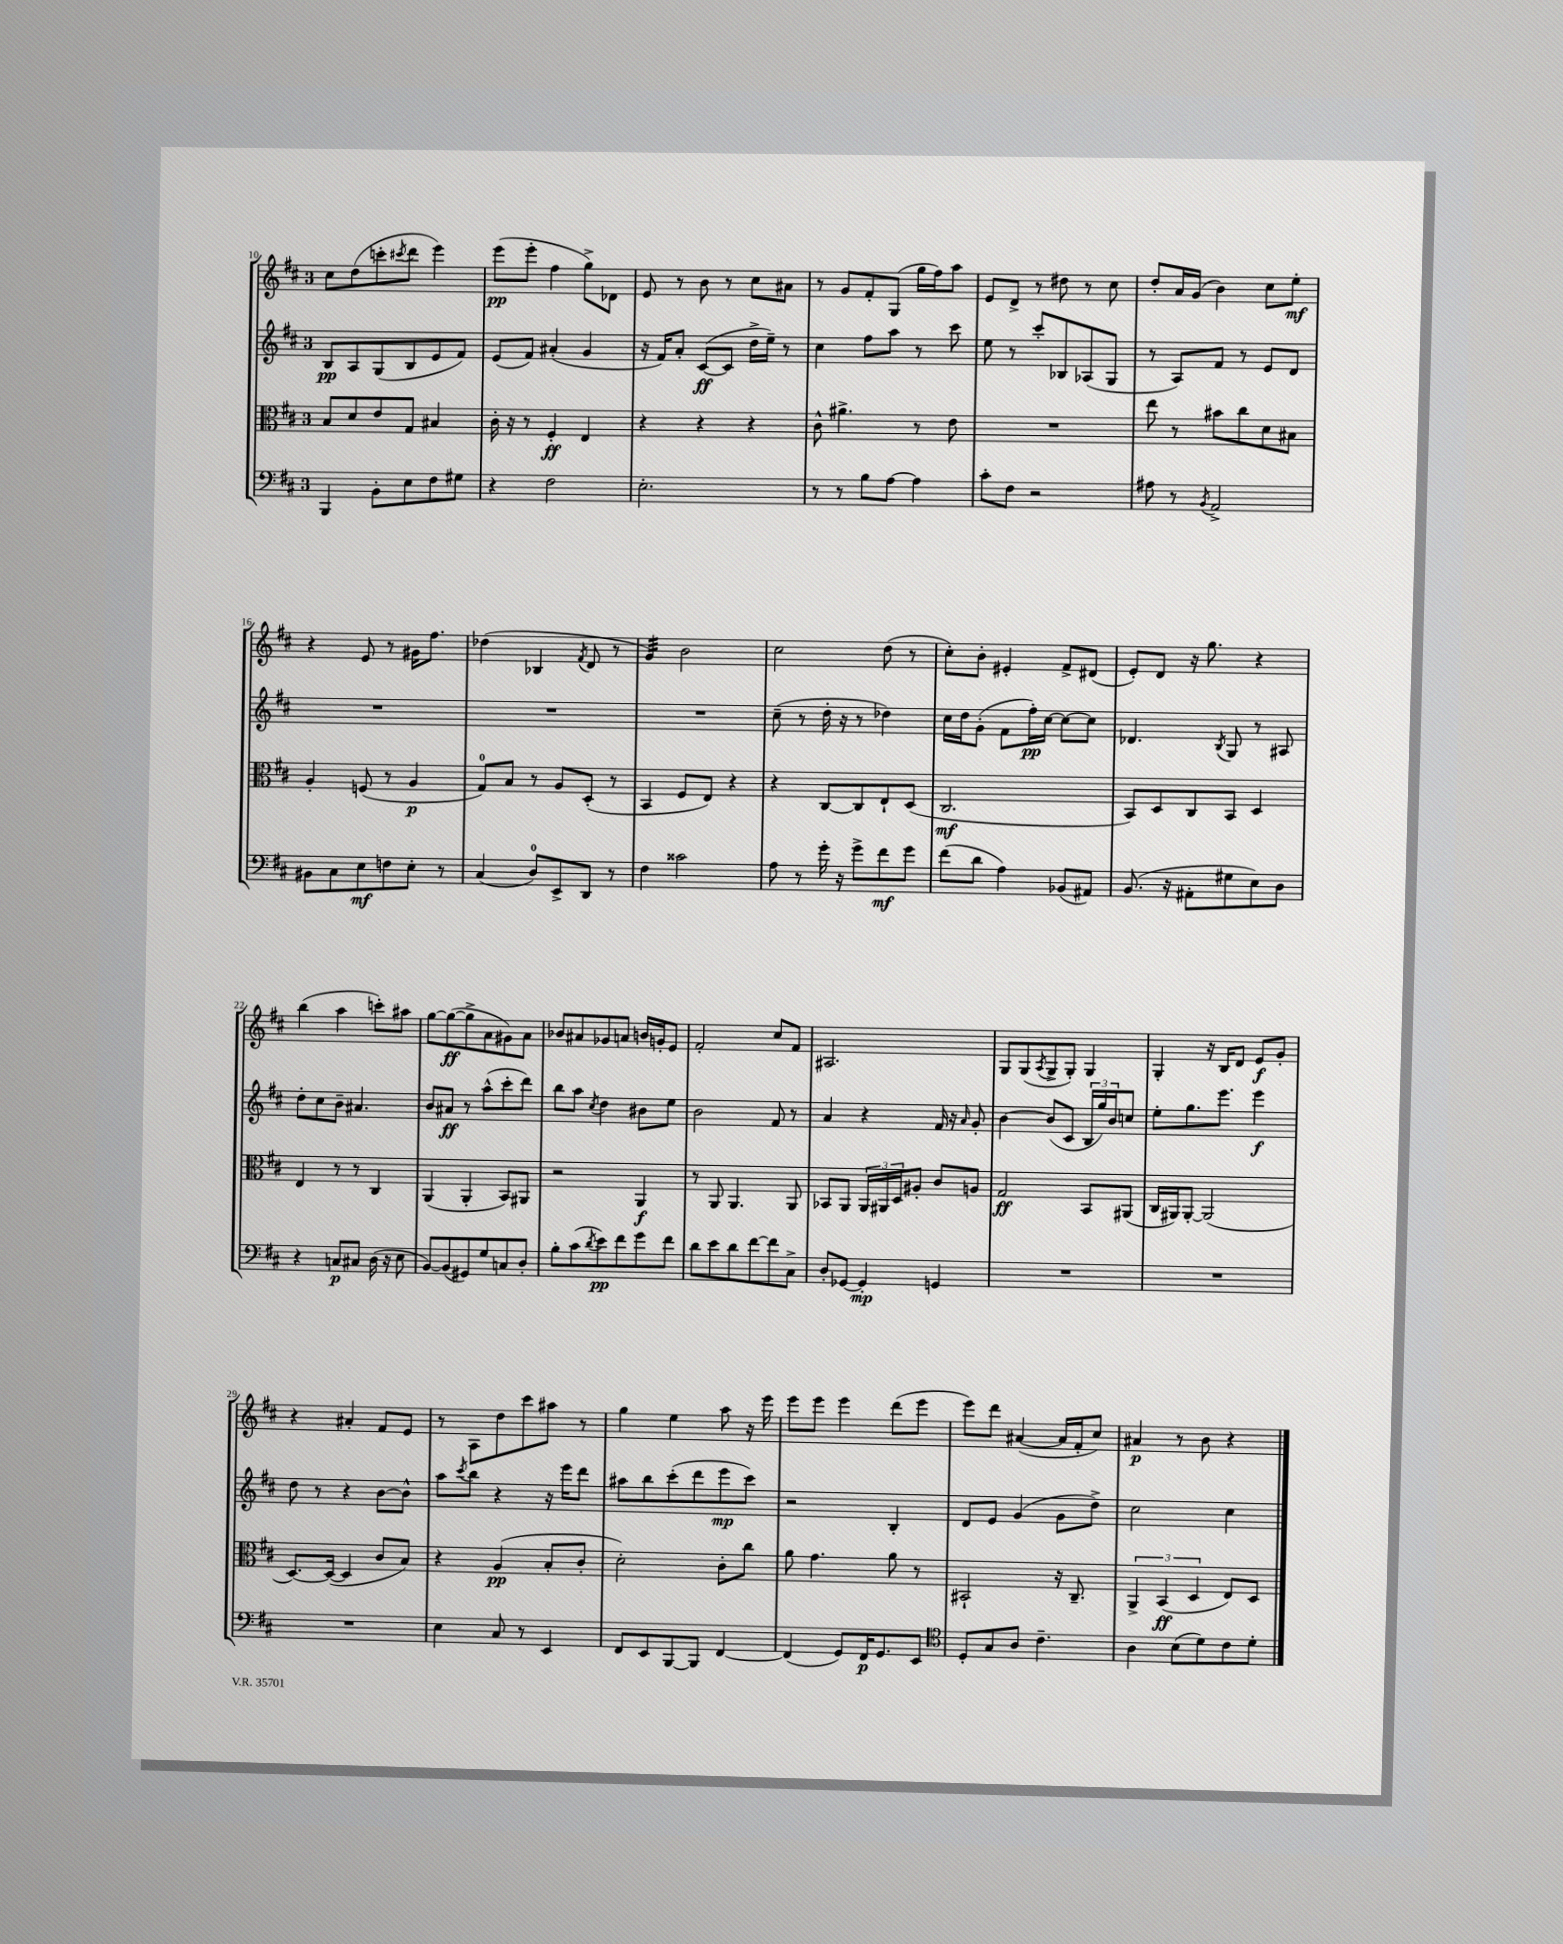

**kern	**kern	**kern	**kern
*staff4	*staff3	*staff2	*staff1
*clefF4	*clefC3	*clefG2	*clefG2
*k[f#c#]	*k[f#c#]	*k[f#c#]	*k[f#c#]
*M3/4	*M3/4	*M3/4	*M3/4
4BBB/	8B/L	8B/L	8cc#\L
.	8d/	8A/	(8dd\
8BB'\L	8e/	(8G/	8ccc'\
.	.	.	8qccc#/
8E\	8G/J	8B/	8ddd\J
8F#\	4B#/	8e/	4eee\)
8G#\J	.	8f#/J)	.
=	=	=	=
4r	16c#'\	(8e/L	(8eee\L
.	16r	.	.
.	8r	8f#/J)	8eee'\J
2F#\	4F#'/	(4a#'/	4ff#\
.	4E/	4g/	8gg^\L)
.	.	.	8d-\J
=	=	=	=
2.E'\	4r	16r	8e/
.	.	16f#/LK)	.
.	.	8a'/J	8r
.	4r	([8c#/L	8b\
.	.	8c#/]J	8r
.	4r	16dd^\LL	8cc#\L
.	.	16ee~\JJ)	.
.	.	8r	8a#\J
=	=	=	=
8r	8c#^^\	4cc#\	8r
8r	4.a#^\	.	8g/L
8B\L	.	8ff#\L	8f#'/
[8A\J	.	8aa\J	(8G/J
4A\]	8r	8r	16gg\LL
.	.	.	16ff#\J)
.	8e\	8ccc#\	8aa\J
=	=	=	=
8c#'\L	2.r	8ee\	8e/L
8F#\J	.	8r	8d^/J
2r	.	8ccc#'/L	8r
.	.	8B-/	8dd#\
.	.	(8A-/	8r
.	.	8G/J	8cc#\
=	=	=	=
8A#\	8ee\	8r	8dd'/L
8r	8r	8A/L)	16a/L
.	.	.	(16g/JJ
8qBB/	.	.	.
2AA^/	8b#\L	8f#/J	4b\)
.	8cc#\	8r	.
.	8d\	8e/L	8cc#\L
.	8B#\J	8d/J	8ee'\J
=	=	=	=
8BB#\L	4A'/	2.r	4r
8C#\	.	.	.
8E\	(8F/	.	8e/
8F\	8r	.	8r
8E'\J	4A/	.	16g#\LK
.	.	.	8.ff#\J
8r	.	.	.
=	=	=	=
(4C#/	8G/L)	2.r	(4dd-\
.	8B/J	.	.
8D/L)	8r	.	4B-/
8EE^/	8A/L	.	.
.	.	.	8qf#/
8DD/J	(8D'/J	.	8d/
8r	8r	.	8r
=	=	=	=
4F#\	4BB/	2.r	4g/)
2c##\	8F#/L	.	2b\
.	8E/J)	.	.
.	4r	.	.
=	=	=	=
8A\	4r	(8cc#~\	2cc#\
8r	.	8r	.
16g'\	[8C#/L	16dd'\	.
16r	.	16r	.
8g^\L	8C#/]	8r	.
8f#\	8E`/	4dd-\)	(8dd\
8g\J	(8D/J	.	8r
=	=	=	=
(8f#\L	2.C#/	16cc#\LL	8cc#'\L)
.	.	16dd\J	.
8d\J	.	(8g'\J	8b'\J
4A\)	.	8f#\L	4e#'/
.	.	16ff#'\L)	.
.	.	[16cc#\JJ	.
(8BB-/L	.	8cc#\_L	8f#^/L
8AA#/J)	.	8cc#\]J	(8d#/J
=	=	=	=
(8.BB/	8BB/L)	4.d-/	8e'/L)
.	8D/	.	8d/J
16r	.	.	.
8AA#'\L	8C#/	.	16r
.	.	.	8.gg\
.	.	8qB/	.
8G#\	8BB/J	8G/	.
8E\)	4D/	8r	4r
8D\J	.	8A#/	.
=	=	=	=
4r	4E/	8dd'\L	(4bb\
.	.	8cc#\	.
8C/L	8r	8b~\J	4aa\
8C#/J	8r	4.a#/	.
(16D\	4C#/	.	8ccc'\L)
16r	.	.	.
8E\	.	.	8aa#\J
=	=	=	=
[8BB/L)	(4AA/	8b/L	[8gg\L
(8BB/]	.	8a#/J	(8gg\_
8GG#/)	4AA'/	8r	8gg^\]
8G/	.	(8aa^^\L	8a\
8C/	8BB/L)	8ccc#'\	8g#\)
8D'/J	8AA#/J	8ddd\J)	8a\J
=	=	=	=
8B'\L	2r	8bb\L	8b-/L
(8c#\	.	8aa\J	8a#/
8qd/	.	8qcc#/	.
8e\)	.	4dd\	8g-/
8f#\	.	.	8a/J
8g\	4AA/	8b#\L	16b/LL
.	.	.	16g'/J
8f#\J	.	8ee\J	8e/J
=	=	=	=
8d\L	8r	2b\	2f#'/
8e\	8AA/	.	.
8d\	4.AA/	.	.
[8f#\	.	.	.
8f#\]	.	8f#/	8cc#/L
8C#^\J	8AA/	8r	8f#/J
=	=	=	=
8D'/L	8BB-/L	4a/	2.A#/
[8GG-/J	8AA/J	.	.
4GG-'/]	24AA/LL	4r	.
.	24AA#/	.	.
.	24D/J	.	.
.	8A#'/J	.	.
4GG/	8c#/L	16f#/	.
.	.	16r	.
.	.	16qqa/	.
.	8A/J	8g'/	.
=	=	=	=
2.r	2G/	[4b\	8G/L
.	.	.	(8G/
.	.	.	8qA/
.	.	(8b/]L	8G^/
.	.	8c#/J	8G'/J)
.	8BB/L	24B/LL	4G/
.	.	24gg/)	.
.	.	24b/J	.
.	(8AA#/J	8cc/J	.
=	=	=	=
2.r	16C#/LL	8ee'\L	4G'/
.	16AA#/J)	.	.
.	[8AA#'/J	8.gg\	.
.	(2AA#/]	.	16r
.	.	8.eee\J	16B/LK
.	.	.	8d/J
.	.	4eee\	8e/L
.	.	.	8g'/J
=	=	=	=
2.r	[8.D/L)	8dd\	4r
.	.	8r	.
.	(16D/_Jk	.	.
.	4D/]	4r	4a#'/
.	8c#/L	[8b\L	8f#/L
.	8B/J)	8b^^\]J	8e/J
=	=	=	=
4E\	4r	8aa\L	8r
.	.	8qccc#/	.
.	.	8bb\J	8A\L
8C#/	(4A/	4r	8dd\
8r	.	.	8ccc#\
4EE/	8B'/L	16r	8aa#\J
.	.	16eee\LK	.
.	8c#'/J	8ddd\J	8r
=	=	=	=
8FF#/L	2d'\)	8aa#\L	4gg\
8EE/	.	8bb\	.
[8BBB/	.	(8ccc#'\	4ee\
8BBB/]J	.	8ddd\	.
[4FF#/	8c#'\L	8eee\	8aa\
.	8cc#\J	8ccc#\J)	16r
.	.	.	16eee\
=	=	=	=
(4FF#/]	8a\	2r	8eee\L
.	4.g\	.	8eee\J
8GG/L)	.	.	4eee\
16FF#/K	.	.	.
8.GG/	.	.	.
.	8a\	4B'/	(8ddd\L
8EE/J	8r	.	8eee\J
=	=	=	=
*clefC4	*	*	*
8D'/L	2BB#`/	8d/L	8eee\L)
8G/	.	8e/J	8ddd\J
8A/J	.	(4g/	([4a#/
4.c#~\	.	.	.
.	16r	8g\L	16a#/]LL
.	8.C#~/	.	16f#'/J
.	.	8dd^\J)	8cc#/J)
=	=	=	=
4A\	6AA^/	2cc#\	4a#/
.	(6BB/	.	.
(8B\L	.	.	8r
.	6D/	.	.
8d\)	.	.	8b\
8c#\	8E/L)	4cc#\	4r
8d'\J	8D/J	.	.
==	==	==	==
*-	*-	*-	*-
